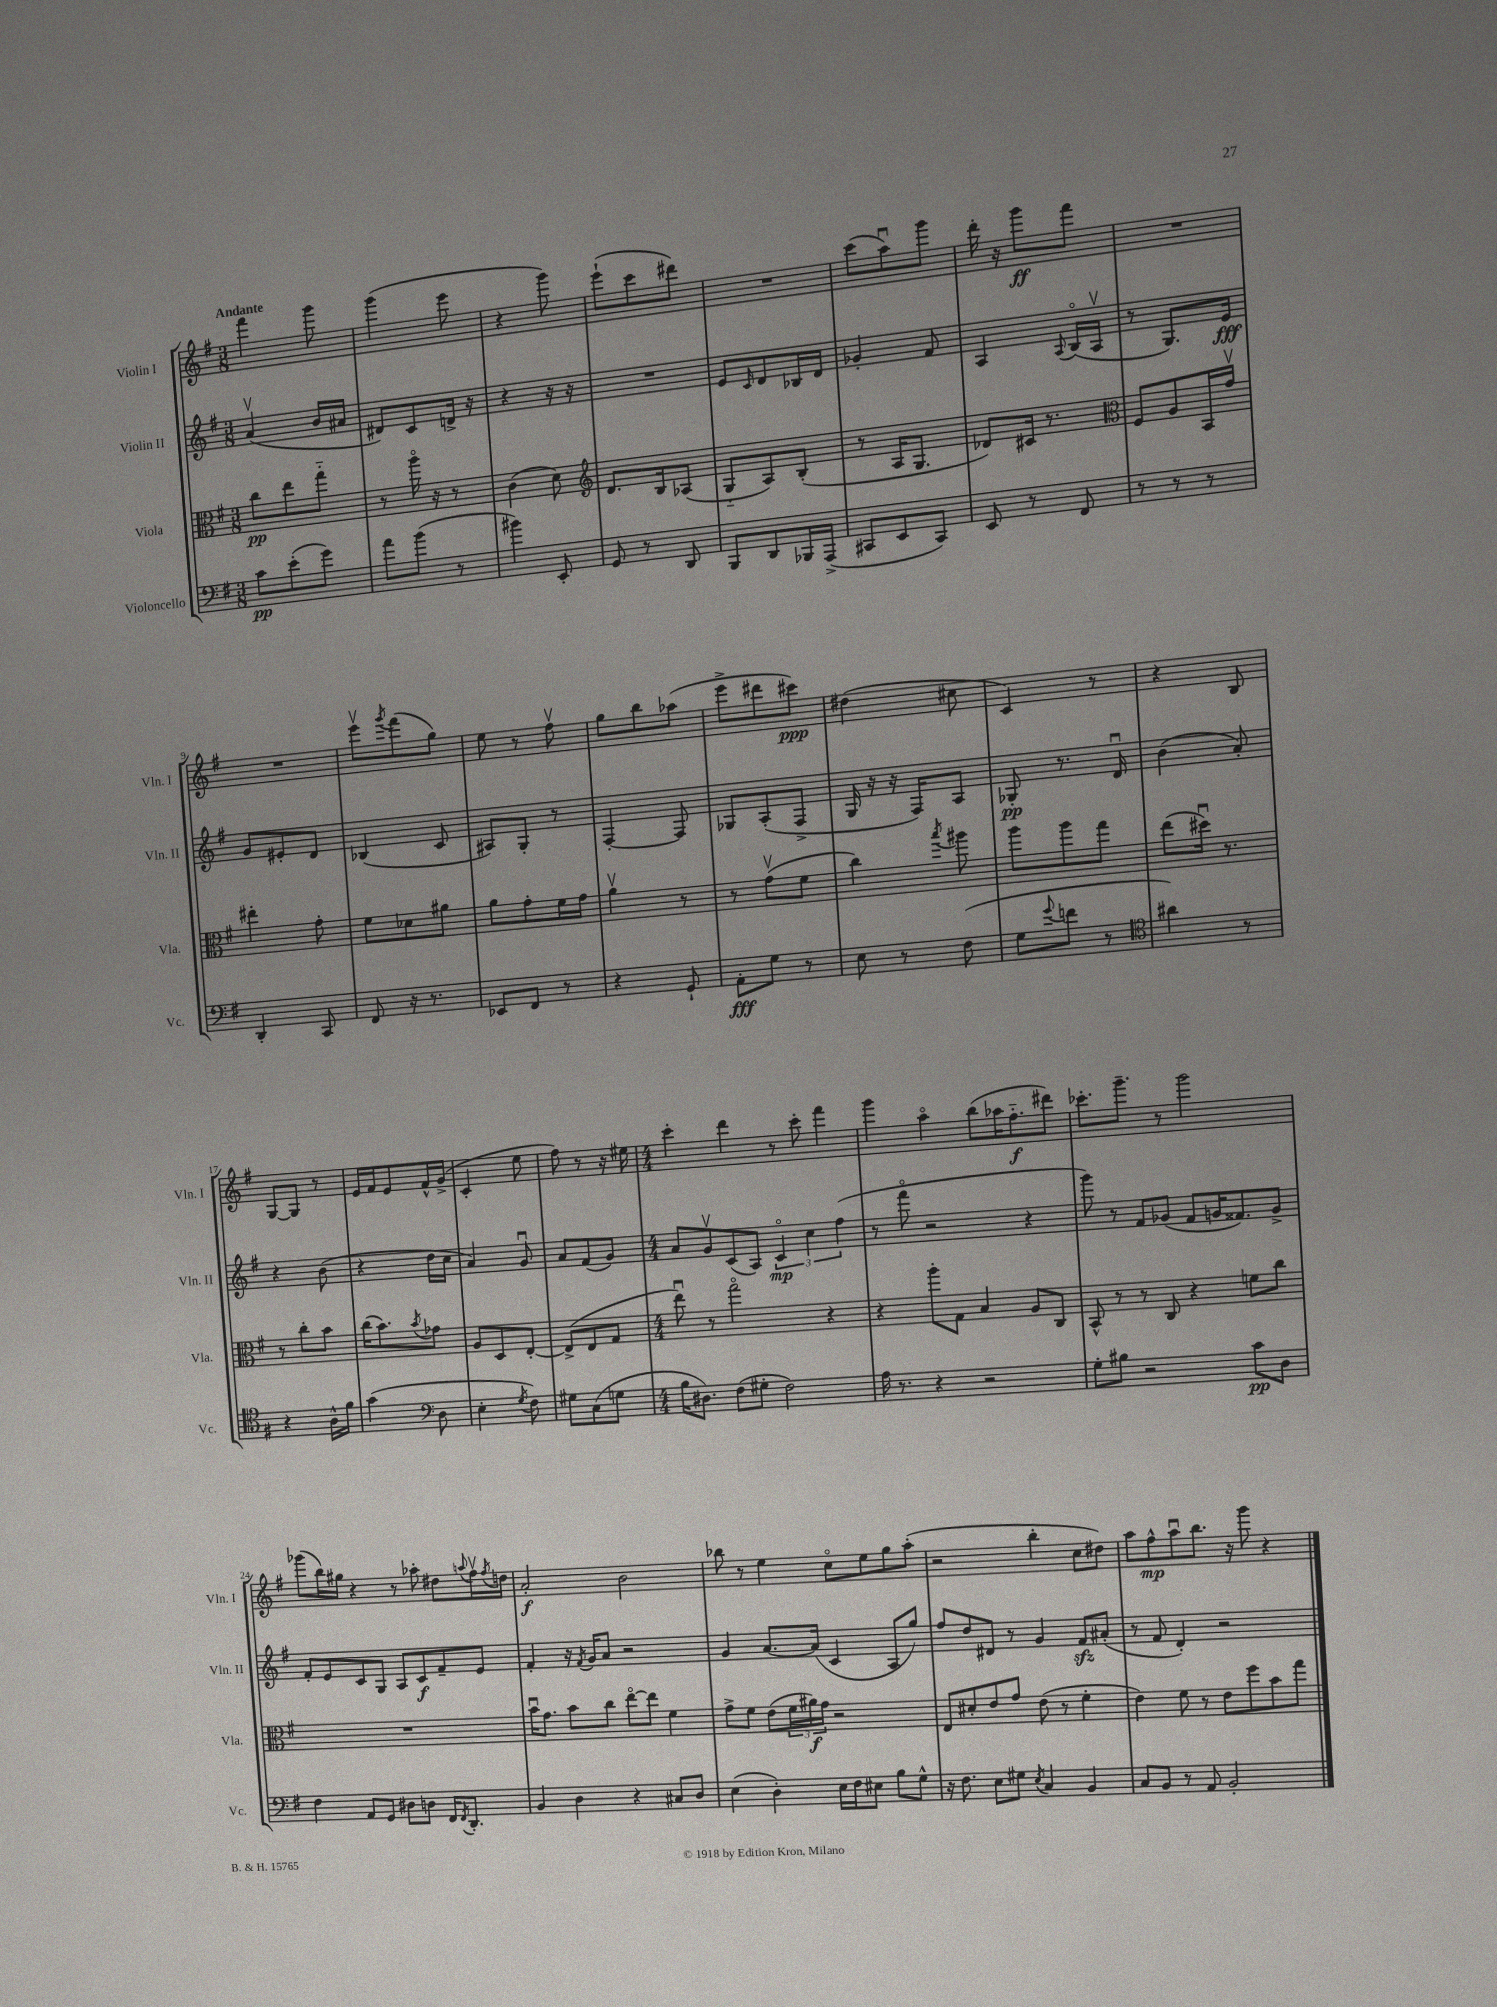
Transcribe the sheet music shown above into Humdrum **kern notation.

**kern	**kern	**kern	**kern
*staff4	*staff3	*staff2	*staff1
*clefF4	*clefC3	*clefG2	*clefG2
*k[f#]	*k[f#]	*k[f#]	*k[f#]
*M3/8	*M3/8	*M3/8	*M3/8
8c	8cc	(4av	4fff#
(8e'	8ee	.	.
8g)	8gg'~	16b	8ggg
.	.	16a#	.
=	=	=	=
8a	8r	8d#)	(4ggg
(8b	16aao	8c	.
.	16r	.	.
8r	8r	16d^	8eee
.	.	16r	.
=	=	=	=
4b#)	(4c	4r	4r
8EE'	8d)	16r	8ggg)
.	.	16r	.
=	=	=	=
*	*clefG2	*	*
8GG	8.d	4.r	(8eee`
8r	.	.	8ccc
.	16B	.	.
8DD	(8A-	.	8ddd#)
=	=	=	=
8BBB	8G'~	8e	4.r
.	.	16qqc	.
8DD	8A)	8d	.
16BBB-	(8B'	16B-	.
(16AAA^	.	16d	.
=	=	=	=
8CC#	8r	4g-'	(8ccc
8EE	16A	.	8aau)
.	8.G	.	.
8CC#)	.	8f#	8ggg
=	=	=	=
8EE	8d-)	4A	16ddd'
.	.	.	16r
8r	16c#	.	8ggg
.	8.r	.	.
.	.	8qqA	.
8FF#	.	(16Bo	8fff#
.	.	16Av	.
=	=	=	=
*	*clefC3	*	*
8r	8F#	8r	4.r
8r	8A	8.G)	.
8r	16BB	.	.
.	16gv	16e	.
=	=	=	=
4DD'	4ee#'	8g	4.r
.	.	8e#'	.
8CC	8g'	8d	.
=	=	=	=
8FF#	8f#	(4B-	8eeev
.	.	.	8qggg
16r	8d-	.	(8fff#
8.r	.	.	.
.	8a#	8c	8gg)
=	=	=	=
8EE-	8a	8A#)	8ee
8FF#	8g'	8G'	8r
8r	16f#	8r	8ff#v
.	16g	.	.
=	=	=	=
4r	4av	[4F#'	8gg
.	.	.	8bb
8GG`	8r	8F#]	(8aa-
=	=	=	=
8AA'	8r	8G-	8eee^
8G	(8gv	(8A'	8ddd#
8r	8f#	8F#^	8ccc#)
=	=	=	=
8E	4cc)	16G	(4dd#
.	.	16r	.
8r	.	16r	.
.	.	16F#)	.
.	8qbb	.	.
(8F#	8aa#	8A	8cc#
=	=	=	=
8G	8aa	8G-'	4c)
8qqg	.	.	.
8f	8aa	8.r	.
8r	8gg	.	8r
.	.	16du	.
=	=	=	=
*clefC4	*	*	*
4a#)	(8ee	(4b	4r
.	16dd#u)	.	.
.	8.r	.	.
8r	.	8a')	8B
=	=	=	=
4r	8r	4r	[8G
.	8cc'	.	8G]
16A^^	8b	(8b	8r
16f#	.	.	.
=	=	=	=
(4g	(16cc	4r	16e
.	8.b)	.	16f#
.	.	.	8e
*clefF4	*	*	*
.	8qb	.	.
8D	8g-	16dd	16f#^^
.	.	16cc	(16g^
=	=	=	=
4E'	8A	4a)	4c'
.	8D	.	.
8qG	.	.	.
8F#)	[8E'	8gu	8ee
=	=	=	=
8G#	(8E^]	8a	8ff#)
(8C	8E	(8f#	8r
8G	8G	8g)	16r
.	.	.	16ee#
=	=	=	=
*M4/4	*M4/4	*M4/4	*M4/4
16B	8eeu)	8a	4ccc'
8.D#)	.	.	.
.	8r	8gv	.
(8F#	2ggo	(8c	4ddd
8G#'	.	8A)	.
2F#)	.	6co	8r
.	.	.	8ccc'
.	.	6cc	.
.	4r	.	4fff#
.	.	(6ff#	.
=	=	=	=
16A	4r	8r	4ggg
8.r	.	.	.
.	.	8fff#o	.
4r	8aa'	2r	4aao
.	8G	.	.
2r	4B	.	(8bb
.	.	.	16aa-
.	.	.	8.ff#'~
.	8A	4r	.
.	8C	.	8ddd#)
=	=	=	=
8G'	8BB^^	8ggg)	8.ccc-'
8B#	8r	8r	.
.	.	.	8.ggg~
2r	8r	8f#	.
.	8C	(8g-	8r
.	4r	8f#	2ggg
.	.	16g	.
.	.	8.f##)	.
8c	8f	.	.
8D	8cc	8g^	.
=	=	=	=
4F#	1r	8f#'	(8ggg-
.	.	8e	16bb)
.	.	.	16gg#
8AA	.	8c	4r
8GG	.	8G	.
8D#	.	8A	8r
8D	.	8c	8aa-'
16FF#	.	8f#~	8dd#
8qFF#	.	.	.
8.DD'	.	.	.
.	.	.	8qqaa
.	.	8e	16ff#v
.	.	.	8qff#
.	.	.	16dd
=	=	=	=
4BB	16bu	4f#'	2a'
.	8.g	.	.
4D	8b	16r	.
.	.	8qf#	.
.	.	16g	.
.	8cc	8a	.
4r	[8eeo	2r	2b
.	8ee]	.	.
8C#	4f#	.	.
8D	.	.	.
=	=	=	=
(4E	8g^	4g	8bb-
.	8f#	.	8r
4D')	(8e	[8.a	4ee
.	24f#	.	.
.	24a#)	.	.
.	.	(16a]	.
.	24g	.	.
16E	2r	4c	8cco
16F#	.	.	.
8E#	.	.	8ee
8B	.	8A	8gg
8G^^	.	8gg)	(8aa'
=	=	=	=
16r	8E	8ff#	2r
8.F#	.	.	.
.	8d#'	8dd	.
8E	8e	8d#	.
8G#	8g	8r	.
8qE	.	.	.
4C	(8e	4g	4bb'
.	8r	.	.
4BB	4f#'	8f#	8cc
.	.	(8a#'	8dd#)
=	=	=	=
8C	4e)	8r	8aa
8BB	.	8f#	8ff#^^
8r	8f#	4d')	8aau
8AA	8r	.	8.bb
2BB'	8e	2r	.
.	.	.	16r
.	8ff#	.	8ggg
.	8b	.	4r
.	8gg	.	.
==	==	==	==
*-	*-	*-	*-
